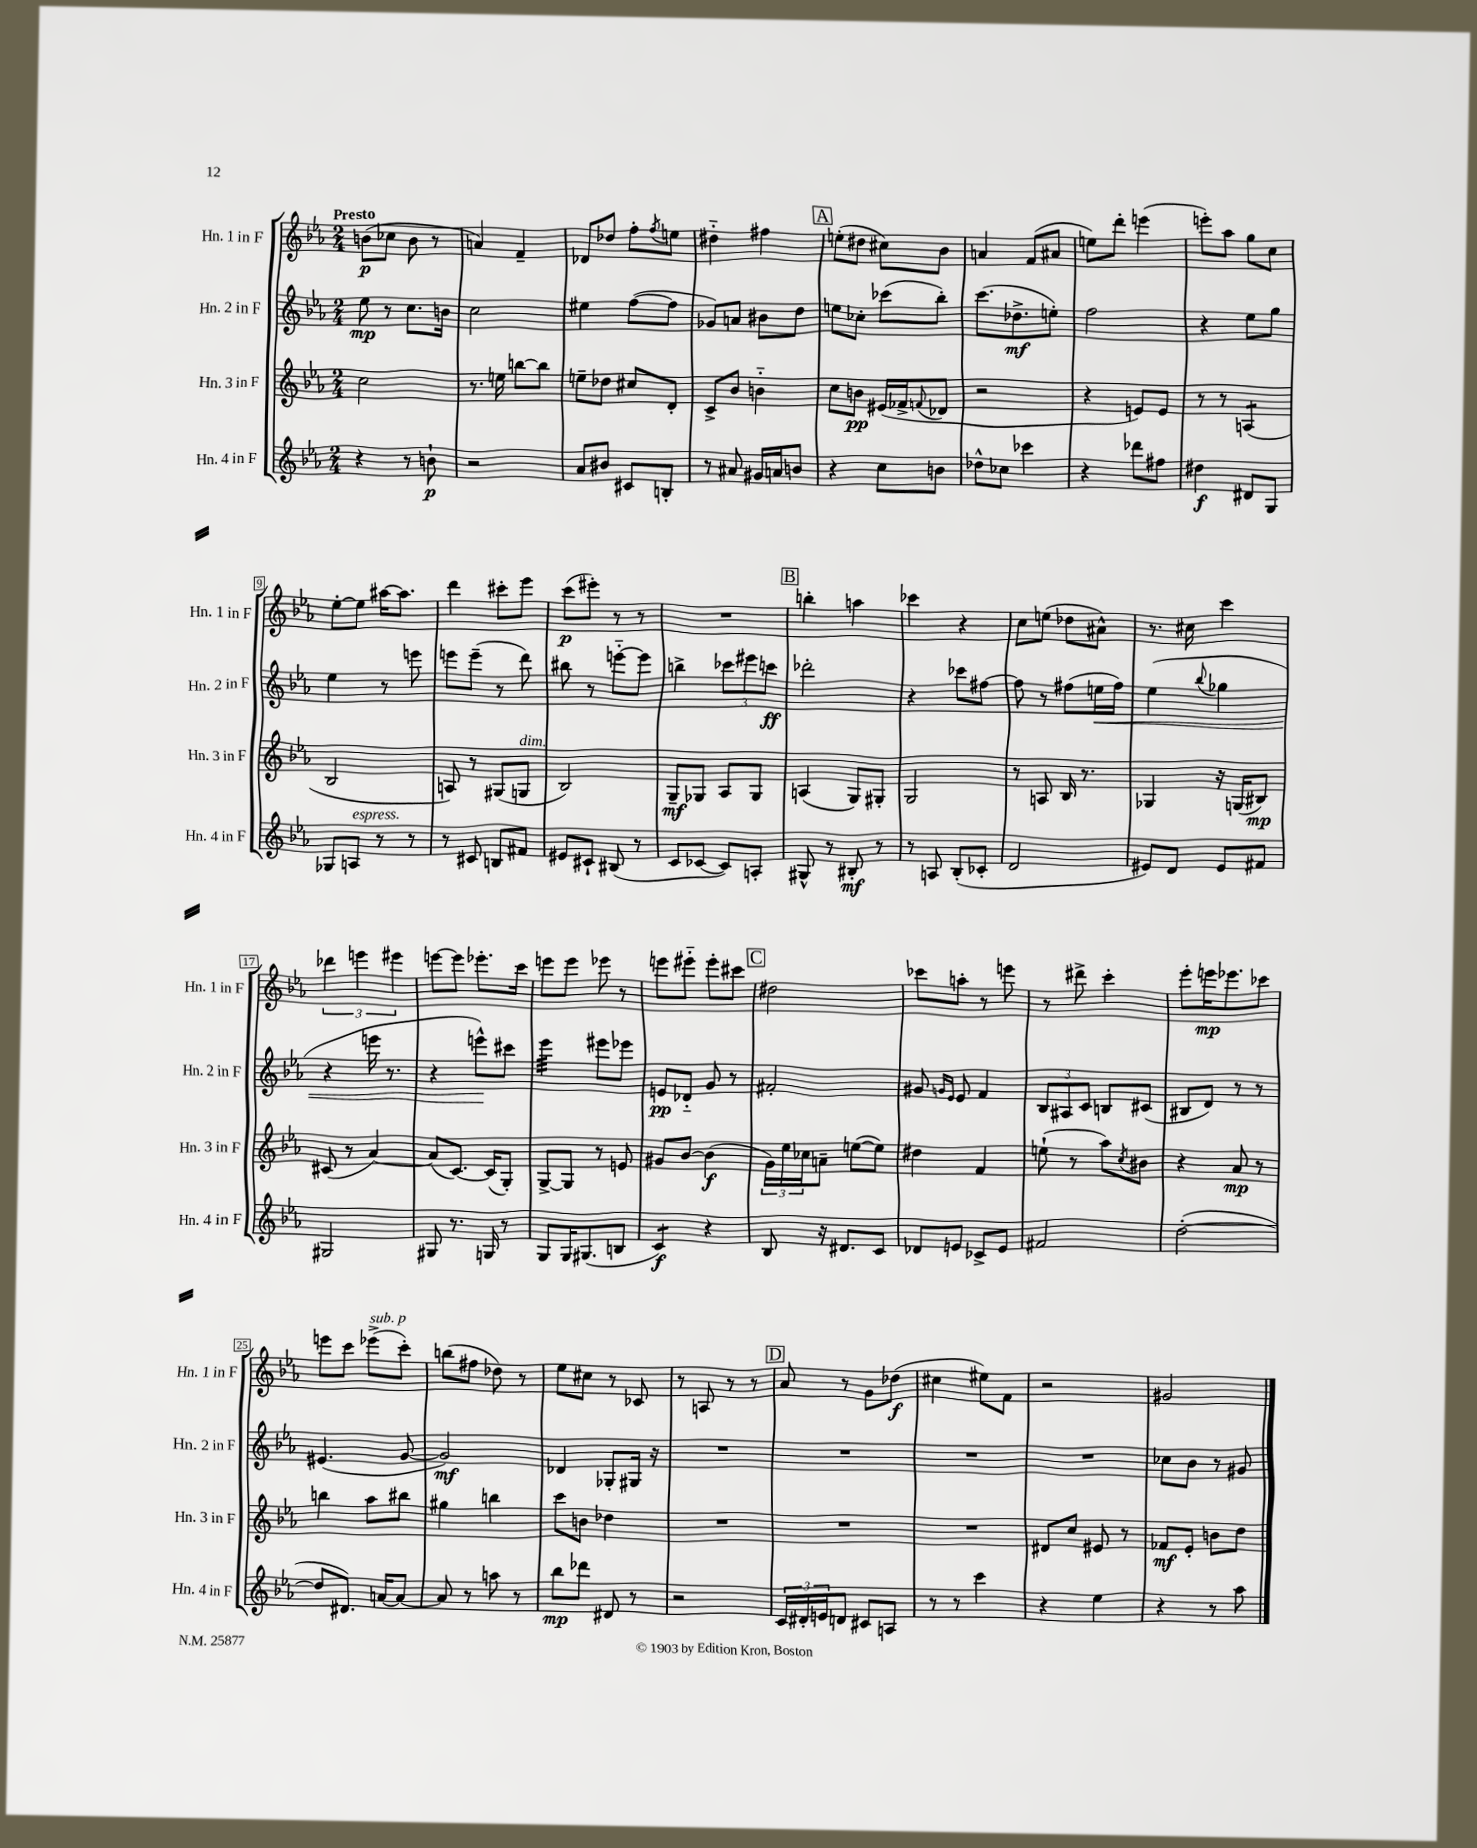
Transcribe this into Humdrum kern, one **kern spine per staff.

**kern	**kern	**kern	**kern
*staff4	*staff3	*staff2	*staff1
*clefG2	*clefG2	*clefG2	*clefG2
*k[b-e-a-]	*k[b-e-a-]	*k[b-e-a-]	*k[b-e-a-]
*M2/4	*M2/4	*M2/4	*M2/4
4r	2cc	8ee-	(8b
.	.	8r	8cc-
8r	.	8.cc	8b
8b`	.	.	8r
.	.	16b	.
=	=	=	=
2r	8.r	2cc	4a)
.	16ee	.	.
.	[8bb	.	4f~
.	8bb]	.	.
=	=	=	=
8a-	8ee~	4ee#	8d-
8b#	8dd-	.	8dd-
8c#	8cc#	([8ff	8ff'
.	.	.	8qff
8B'	8d'	8ff]	8ee
=	=	=	=
8r	8c^	8g-)	4dd#'~
8a#	8b-	8a	.
16g#	4b'~	8b#	4ff#
16a	.	.	.
8b	.	8dd	.
=	=	=	=
4r	8cc	8ee	(8ee'
.	8b	8cc-'	8dd#
8cc	(16e#	(8ccc-	8cc#)
.	16f-^	.	.
.	8qqf	.	.
8b	8d-	8bb-')	8b-
=	=	=	=
8dd-^^	2r	(8.ccc	4a
8cc-	.	.	.
.	.	8.dd-^	.
4ccc-	.	.	(8f
.	.	8ee')	8a#
=	=	=	=
4r	4r	2ff	8ee)
.	.	.	8ddd'
8ddd-	8e)	.	(4eee
8ff#	8e	.	.
=	=	=	=
4dd#	8r	4r	8eee')
.	8r	.	8aa-
8d#	(4A	8ee-	8gg
8G	.	8gg	8cc
=	=	=	=
8G-	2B-	4ee-	[8ee-'
8A	.	.	8ee-]
8r	.	8r	[16aa#
.	.	.	8.aa#]
8r	.	8eee	.
=	=	=	=
8r	8A)	8eee	4ddd
8c#	8r	(8eee~	.
8B	(8G#	8r	8ccc#'
8f#	8G	8ddd)	8eee-
=	=	=	=
8e#	2B-)	8bb#	(8ccc
8c#`	.	8r	8eee#')
(8B#	.	[8eee'~	8r
8r	.	8eee]	8r
=	=	=	=
8c	8G~	4bb^	2r
[8c-	8G-	.	.
8c-])	8A-	12ccc-	.
.	.	12eee#	.
8A'	8G-	.	.
.	.	12ccc	.
=	=	=	=
8G#^^	(4A	2ddd-'	4bb'
8r	.	.	.
8B#'	8G)	.	4aa
8r	8G#'	.	.
=	=	=	=
8r	2G	4r	4ccc-
8A	.	.	.
(8B-'	.	8ccc-	4r
8c-'	.	[8ff#	.
=	=	=	=
2d	8r	8ff#]	8cc
.	8A	8r	(8ee
.	16B-	(8ff#	8dd-
.	8.r	.	.
.	.	16ee	8a#^^)
.	.	16ff#)	.
=	=	=	=
8e#)	4G-	(4ee-	8.r
8d	.	.	.
.	.	.	16cc#
.	.	8qqbb-	.
8e#	16r	4gg-	4ccc
.	(16G	.	.
8f#	8B#)	.	.
=	=	=	=
2G#	(8c#	4r	6ddd-
.	8r	.	.
.	.	.	6eee
.	[4a-)	16eee	.
.	.	8.r	.
.	.	.	6eee#
=	=	=	=
8G#	(8a-]	4r	[8eee
8.r	[8.c)	.	8eee]
.	.	8eee^^)	8.eee-'
16G	(16c]	.	.
8r	8G')	8ccc#	.
.	.	.	16ccc
=	=	=	=
8G	[8G^	4eee-	8eee
16G	8G]	.	8eee
(8.G#	.	.	.
.	8r	8eee#	8eee-
8B	8e	8eee-	8r
=	=	=	=
4c)	8g#	8e	8eee
.	[8b-	8d-'~	8eee#'~
4r	(4b-]	8g	8eee#'
.	.	8r	8ccc#
=	=	=	=
8B-	24g)	2f#'	2dd#
.	24ee-	.	.
.	24cc-	.	.
16r	8a~	.	.
8.d#	.	.	.
.	([8ee	.	.
8c	8ee])	.	.
=	=	=	=
8d-	4dd#	8g#	8ccc-
.	.	16qqg	.
.	.	16qqe-	.
8e	.	8e-	8aa'
8c-^	4f	4f	8r
8e	.	.	8eee
=	=	=	=
2f#	(8ee`	12B-	8r
.	.	12A#	.
.	8r	.	8ddd#^
.	.	12c	.
.	8aa-)	8B	4ccc'
.	8qcc	.	.
.	8b#	(8c#	.
=	=	=	=
([2dd'	4r	8B#	8eee-'
.	.	8d)	16eee
.	.	.	8.eee-
.	8a-	8r	.
.	8r	8r	8ccc-
=	=	=	=
8dd]	4bb	(4.e#	8eee
8.d#)	.	.	8ccc
.	8aa-	.	(8eee-^
[16a	.	.	.
8a_	8bb#	[8g	8ccc')
=	=	=	=
8a]	4gg#	2g])	(8bb
8r	.	.	8ff#
8aa	4bb	.	8dd-)
8r	.	.	8r
=	=	=	=
8bb-	8ccc	4d-	8ee-
8ddd-	8b	.	8cc#
8d#	4dd-	8G-'	8r
8r	.	16G#	8c-
.	.	16r	.
=	=	=	=
2r	2r	2r	8r
.	.	.	8A
.	.	.	8r
.	.	.	8r
=	=	=	=
24c	2r	2r	8a-
24d#'	.	.	.
24e	.	.	.
8d	.	.	8r
8c#	.	.	8g
8A	.	.	(8dd-
=	=	=	=
8r	2r	2r	4cc#
8r	.	.	.
4ccc	.	.	8ee#)
.	.	.	8f
=	=	=	=
4r	8d#	2r	2r
.	8cc	.	.
4ee-	8e#	.	.
.	8r	.	.
=	=	=	=
4r	8f-	8cc-	2g#
.	8e-'	8b-	.
8r	8b	8r	.
8aa-	8dd	8g#	.
==	==	==	==
*-	*-	*-	*-
